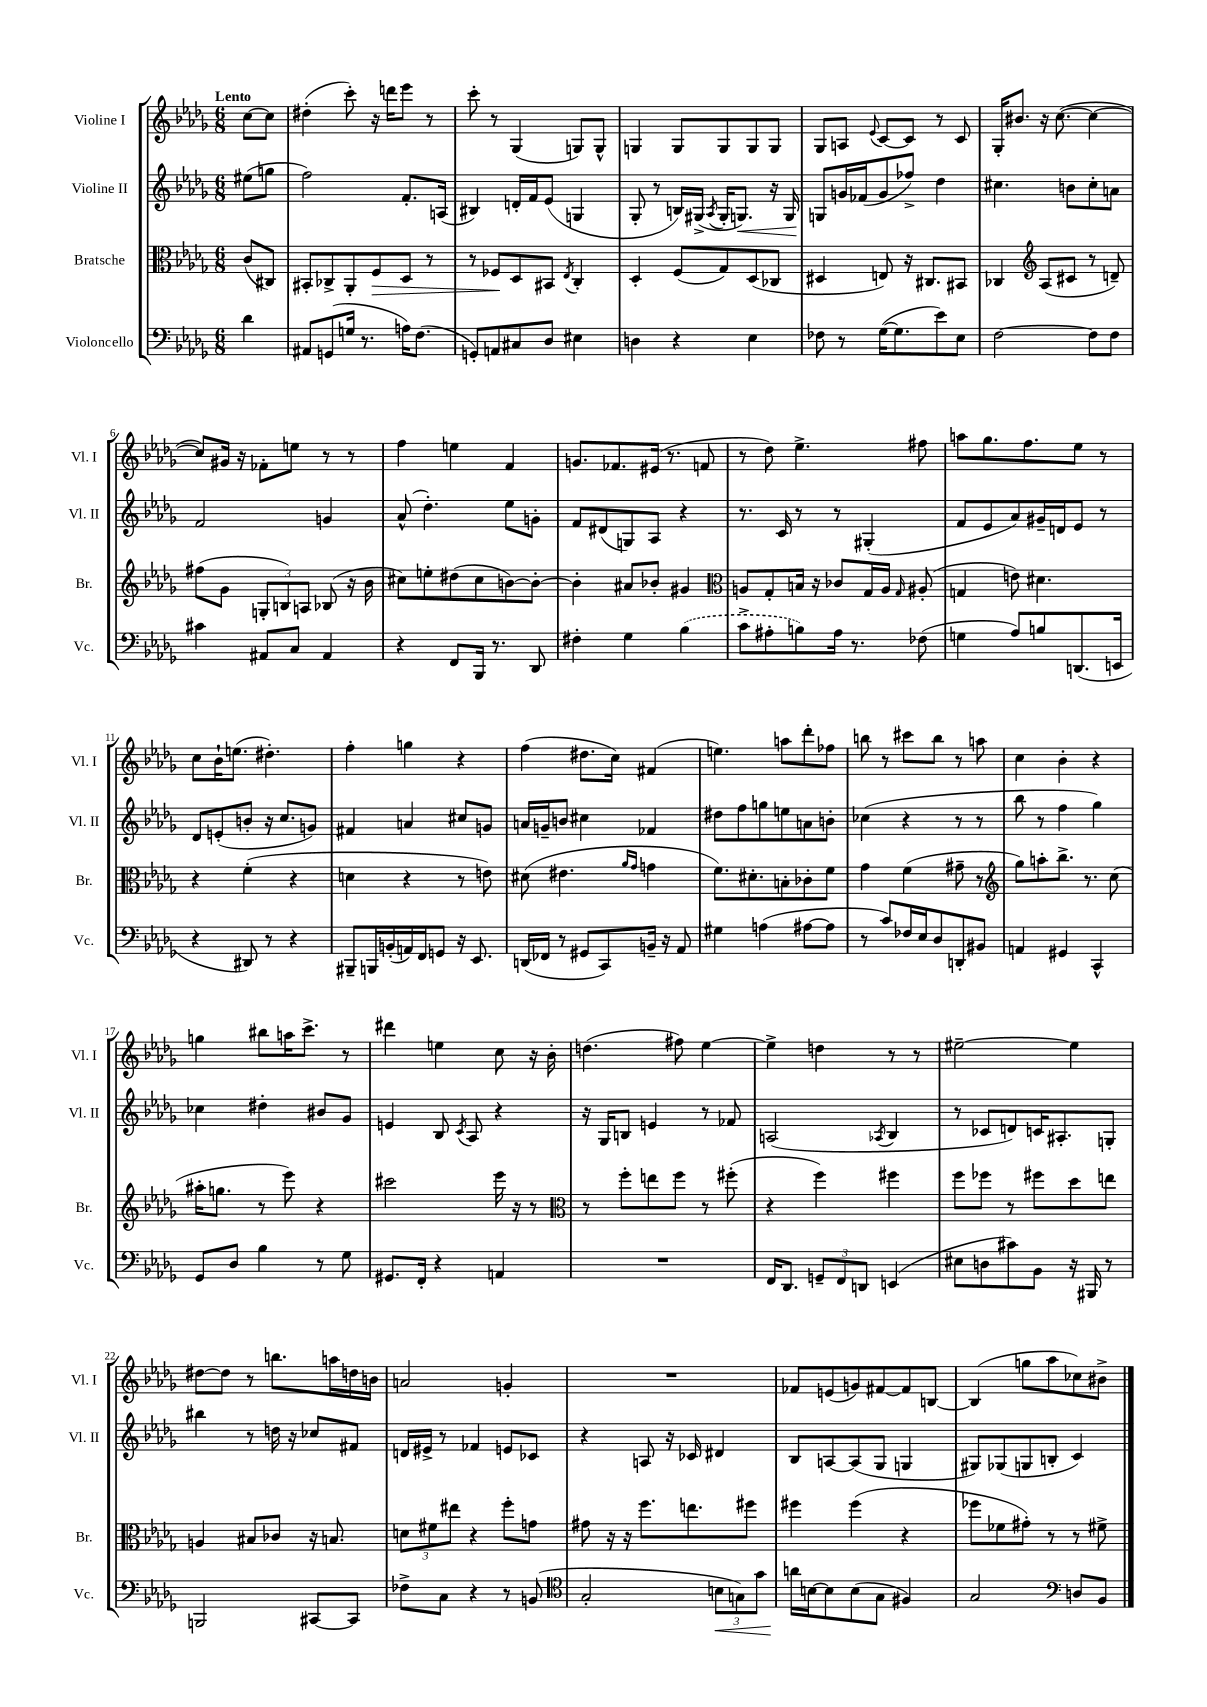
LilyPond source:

<<
\new StaffGroup <<
\new Staff = "s0" \with { instrumentName = "Violine I" shortInstrumentName = "Vl. I" } {
    \clef treble \key des \major \numericTimeSignature \time 6/8 \partial 4 \tempo "Lento"
    \autoBeamOff c''8[~ c''8] |
    dis''4-.( c'''8-.) r16 d'''16[ ees'''8] r8 |
    c'''8-. r8 ges4( g8[) g8]-^ |
    g4 g8[ g8 g8 g8] |
    ges8[ a8] \appoggiatura { ees'8 } c'8[~ c'8] r8 c'8 |
    ges16[-. bis'8.] r16 c''8.~( c''4~ |
    c''8[) gis'16] r16 fes'8[-. e''8] r8 r8 |
    f''4 e''4 f'4 |
    g'8.[ fes'8. eis'16]( r8. f'8 |
    r8 des''8) ees''4.-> fis''8 |
    a''8[ ges''8. f''8. ees''8] r8 |
    c''8[ bes'16-! e''8.]( dis''4.-.) |
    f''4-. g''4 r4 |
    f''4( dis''8.[ c''16]) fis'4( |
    e''4.) a''8[ des'''8-. fes''8] |
    b''8 r8 cis'''8[ b''8] r8 a''8 |
    c''4 bes'4-. r4 |
    g''4 bis''8[ a''16 c'''8.]-> r8 |
    dis'''4 e''4 c''8 r16 bes'16-. |
    d''4.( fis''8) ees''4~ |
    ees''4-> d''4 r8 r8 |
    eis''2~-- eis''4 |
    dis''8[~ dis''8] r8 b''8.[ a''16 d''16 b'16] |
    a'2 g'4-. |
    R2. |
    fes'8[ e'8( g'8) fis'8~ fis'8 b8]~ |
    b4( g''8[ aes''8 ces''8) bis'8]-> \bar "|." |
}
\new Staff = "s1" \with { instrumentName = "Violine II" shortInstrumentName = "Vl. II" } {
    \clef treble \key des \major \numericTimeSignature \time 6/8 \partial 4
    \autoBeamOff eis''8[( g''8] |
    f''2) f'8.[-. a16]( |
    bis4) d'16[-. f'16 ees'8]( g4 |
    ges8-. r8 b16[) gis16]->( \acciaccatura { aes8 } gis16[-. g8.]\<) r16 g16 |
    g8[\! g'16 fes'16( g'8 fes''8]->) des''4 |
    cis''4. b'8[ cis''8-. a'8] |
    f'2 g'4 |
    aes'8-^( des''4.-.) ees''8[ g'8]-. |
    f'8[ dis'8( g8) aes8] r4 |
    r8. c'16 r8 r8 gis4-.( |
    f'8[ ees'8 aes'8) gis'16-- d'16 ees'8] r8 |
    des'8[ e'8-.( b'8]-. r16 c''8.[ g'8]) |
    fis'4 a'4 cis''8[ g'8] |
    a'16[ g'16-- b'8] cis''4 fes'4 |
    dis''8[ f''8 g''8 e''8 a'8 b'8]-. |
    ces''4( r4 r8 r8 |
    bes''8 r8 f''4 ges''4) |
    ces''4 dis''4-. bis'8[ ges'8] |
    e'4 bes8 \acciaccatura { c'8 } aes8 r4 |
    r16 ges16[ b8] e'4 r8 fes'8 |
    a2( \acciaccatura { aes8 } bes4 |
    r8 ces'8[ d'8) c'16 ais8.-. g8]-. |
    bis''4 r8 d''16 r16 ces''8[ fis'8] |
    d'16[ eis'16]-> r8 fes'4 e'8[ ces'8] |
    r4 a8 r16 ces'16 dis'4 |
    bes8[ a8~ a8( ges8] g4 |
    gis8[) ges8( g8 b8]-. c'4) \bar "|." |
}
\new Staff = "s2" \with { instrumentName = "Bratsche" shortInstrumentName = "Br." } {
    \clef alto \key des \major \numericTimeSignature \time 6/8 \partial 4
    \autoBeamOff c'8[( cis8]) |
    bis,8[-. ces8-> aes,8-. f8\> des8] r8 |
    r8 fes8[\! des8 bis,8] \acciaccatura { ees8 } c4-. |
    des4-. f8[( ges8) des8( ces8] |
    dis4 e8) r16 cis8.[ bis,8] |
    ces4 \clef treble aes8[( cis'8] r8 d'8--) |
    fis''8[( ges'8] \tuplet 3/2 { g8[-. b8) a8] } bes8( r16 bes'16 |
    cis''8[) e''8-. dis''8( cis''8 b'8~) b'8]~-. |
    b'4-. ais'8[ bes'8]-. gis'4 |
    \clef alto a8[ ges8-. b16] r16 ces'8[ ges16 a16] \grace { ges16 } ais8-.( |
    g4 e'8) dis'4. |
    r4 f'4-.( r4 |
    d'4 r4 r8 e'8) |
    dis'8( eis'4. \grace { aes'16[ ges'16] } g'4 |
    f'8.[) dis'8.-. b8-. ces'8-. f'8] |
    ges'4 f'4( gis'8-- r8 |
    \clef treble ges''8[) a''8-. bes''8.]-> r8. c''8( |
    ais''16[-. g''8.] r8 ees'''8) r4 |
    cis'''2 ees'''16 r16 r8 |
    \clef alto r8 f''8[-. e''8 f''8] r8 fis''8-.( |
    r4 f''4) fis''4 |
    f''8[ fes''8] r8 fis''8[ des''8 e''8] |
    a4 bis8[ ces'8] r16 b8. |
    \tuplet 3/2 { d'8[ fis'8 eis''8] } r4 f''8[-. g'8] |
    gis'8 r16 r16 f''8.[ e''8. fis''8] |
    fis''4 fis''4( r4 |
    fes''8[ fes'8 gis'8]-.) r8 r8 fis'8-> \bar "|." |
}
\new Staff = "s3" \with { instrumentName = "Violoncello" shortInstrumentName = "Vc." } {
    \clef bass \key des \major \numericTimeSignature \time 6/8 \partial 4
    \autoBeamOff des'4 |
    ais,8[ g,8( g16] r8. a16[) f8.]( |
    g,8[-.) a,8 cis8 des8] eis4 |
    d4 r4 ees4 |
    fes8 r8 ges16[~( ges8. ees'8) ees8] |
    f2~ f8[ f8] |
    cis'4 ais,8[ c8] ais,4 |
    r4 f,8[ bes,,16] r8. des,8 |
    fis4-. ges4 \once \slurDashed bes4( |
    c'8[-> ais8-. b8) ais16] r8. fes8( |
    g4 aes8[) b8 d,8.( e,16] |
    r4 dis,8) r8 r4 |
    bis,,8[-- b,,16 b,16-.( a,16) f,16 g,8] r16 ees,8. |
    d,16[( fes,16] r8 gis,8[ c,8) b,16]-- r16 aes,8 |
    gis4 a4( ais8[~ ais8] |
    r8 c'8[) fes16 ees16 des8 d,8-. bis,8] |
    a,4 gis,4 c,4-^ |
    ges,8[ des8] bes4 r8 ges8 |
    gis,8.[ f,16]-. r4 a,4 |
    R2. |
    f,16[ des,8.] \tuplet 3/2 { g,8[-- f,8 d,8] } e,4( |
    eis8[ d8 cis'8) bes,8] r16 bis,,16 r8 |
    b,,2 cis,8[~ cis,8] |
    fes8[-> c8] r4 r8 b,8( |
    \clef tenor ges2-. \tuplet 3/2 { b8[\< g8) ges'8] } |
    a'16[\! b16~ b8 b8( ges8] fis4) |
    ges2 \clef bass d8[ bes,8] \bar "|." |
}
>>
>>
